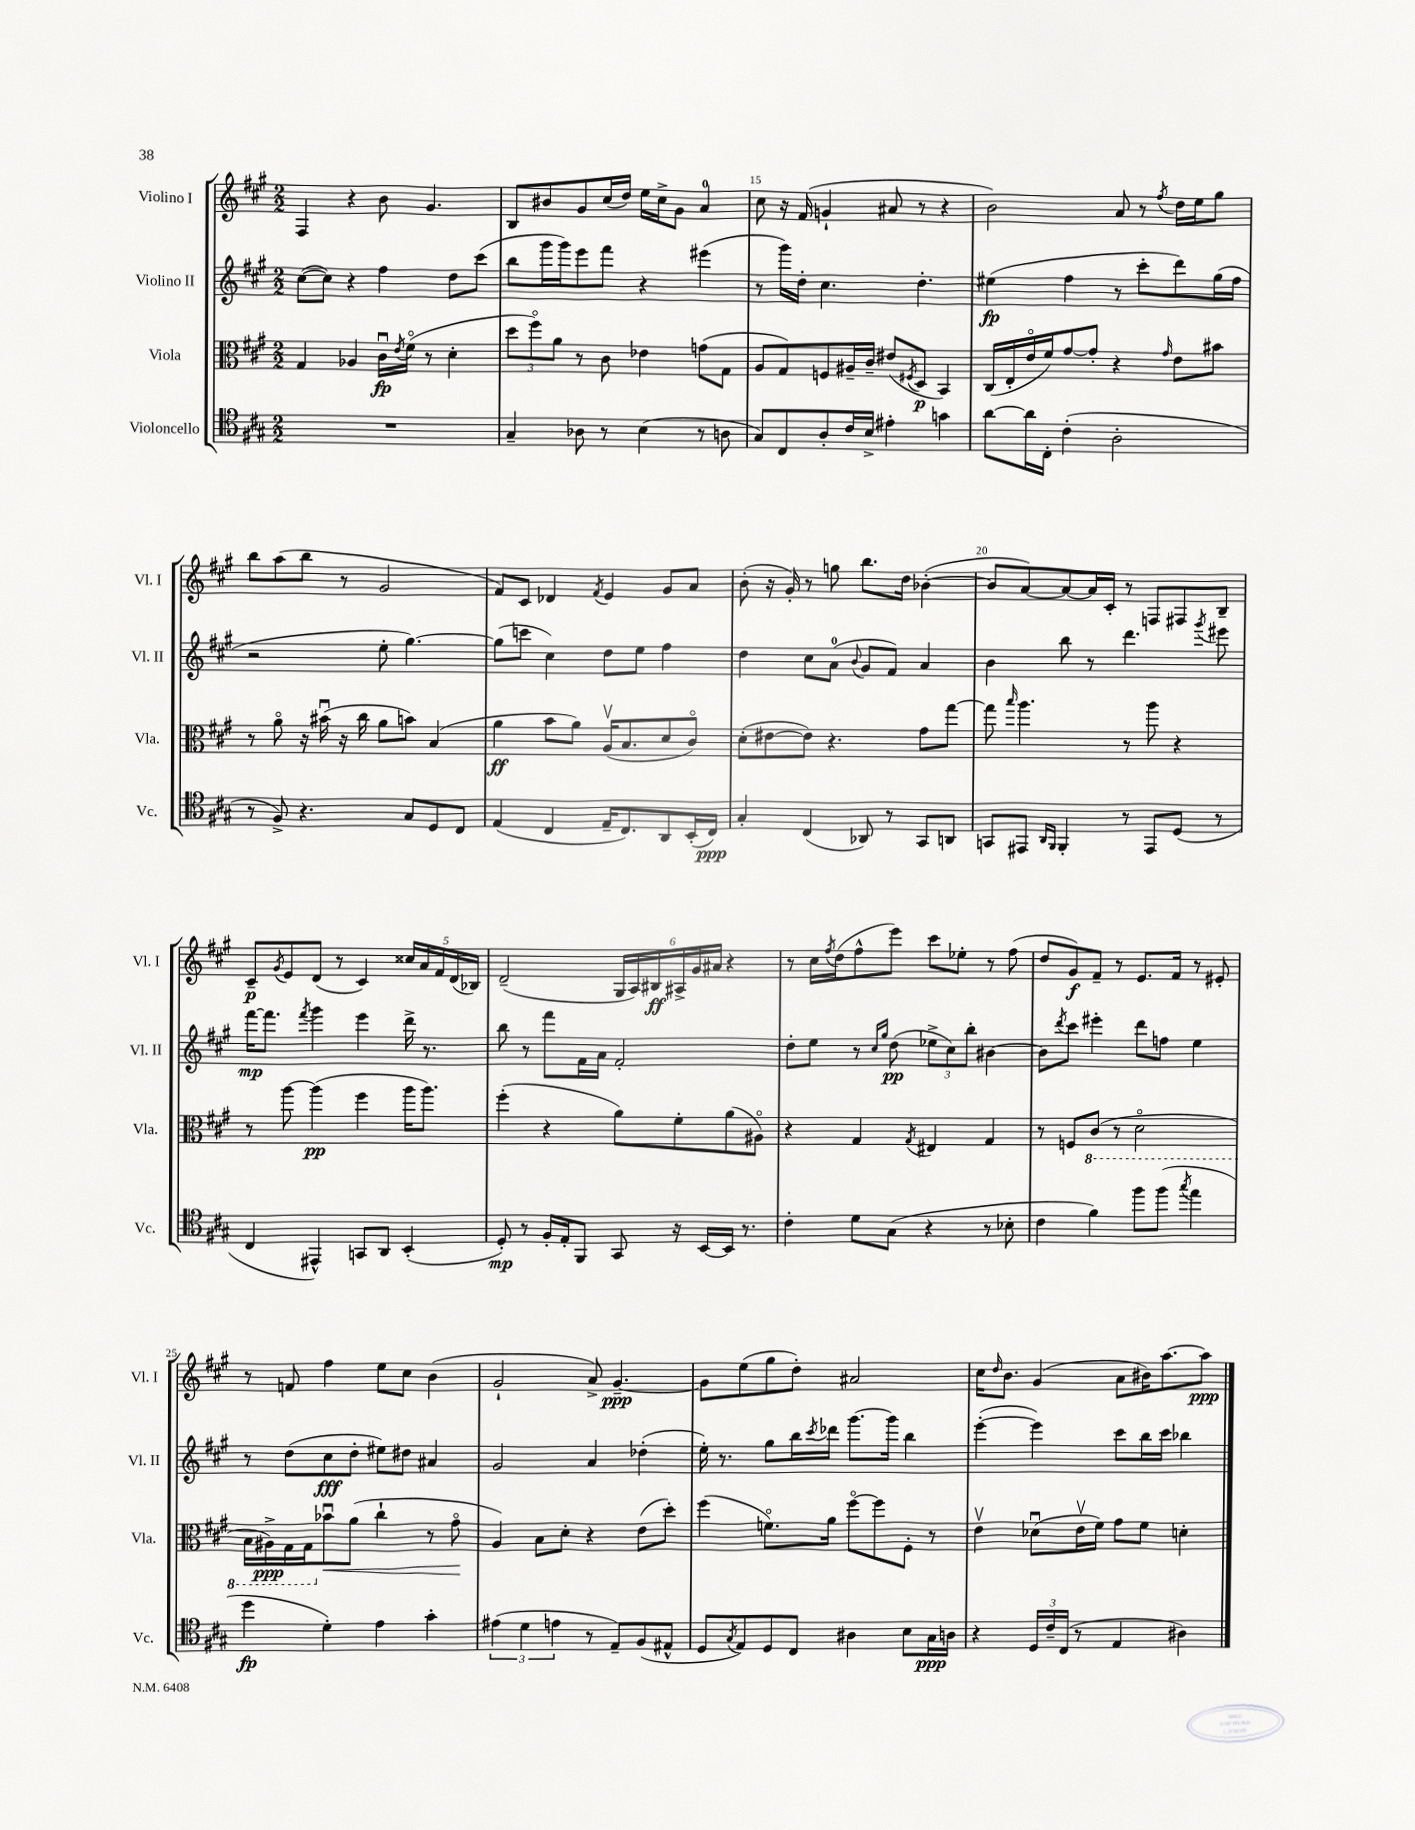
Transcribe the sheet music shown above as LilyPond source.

<<
\new StaffGroup <<
\new Staff = "s0" \with { instrumentName = "Violino I" shortInstrumentName = "Vl. I" } {
    \clef treble \key a \major \numericTimeSignature \time 2/2
    fis4 r4 b'8 gis'4. |
    b8 bis'8 gis'8 cis''16( d''16) e''16 cis''16-> gis'8 a'4-0 |
    cis''8 r16 fis'16( g'4-! ais'8 r8 r4 |
    b'2) a'8 r8 \acciaccatura { fis''8 } d''16 e''16 gis''8 |
    b''8 a''8( b''8 r8 gis'2 |
    fis'8) cis'8 des'4 \acciaccatura { fis'8 } e'4 gis'8 a'8 |
    b'8-.( r16 gis'16-.) r8 g''8 b''8. d''16 bes'4~-.( |
    bes'8 a'8~) a'8~ a'16 cis'16-. r8 f8 fis8 b8-- |
    cis'8--\p \acciaccatura { gis'8 } e'8 d'8( r8 cis'4) \tuplet 5/4 { cisis''16 a'16 fis'16 d'16( bes16) } |
    d'2--( \tuplet 6/4 { gis16 a16) bis16\ff ais16-> gis'16 ais'16 } r4 |
    r8 cis''16 \acciaccatura { fis''8 } d''16( fis''8-^ e'''8) cis'''8 ees''8-. r8 fis''8( |
    d''8 gis'8\f) fis'8-- r8 e'8. fis'16 r8 eis'8-. |
    r8 f'8 fis''4 e''8 cis''8 b'4( |
    gis'2-! a'8->) gis'4.~--\ppp |
    gis'8 e''8( gis''8 d''8-.) ais'2 |
    cis''16 \grace { d''16 } b'8. gis'4( a'8 bis'16) a''8.~ a''8\ppp \bar "|." |
}
\new Staff = "s1" \with { instrumentName = "Violino II" shortInstrumentName = "Vl. II" } {
    \clef treble \key a \major \numericTimeSignature \time 2/2
    cis''8~( cis''8) r4 fis''4 d''8 cis'''8( |
    b''8 gis'''16 gis'''16) e'''8 fis'''8 r4 eis'''4( |
    r8 gis'''16) d''16-. cis''4. d''4.-. |
    eis''4\fp( fis''4 r8 cis'''8-. d'''8) gis''16( fis''16 |
    r2 e''8-. gis''4.~) |
    gis''8( c'''8 cis''4) d''8 e''8 fis''4 |
    d''4 cis''8 a'8-0( \appoggiatura { b'8 } gis'8 fis'8) a'4 |
    b'4 b''8 r8 d'''4. \acciaccatura { gis'''8 } eis'''8 |
    fis'''16~\mp fis'''8. \acciaccatura { fis'''8 } gis'''4 e'''4 d'''16-> r8. |
    b''8 r8 fis'''8 fis'16 a'16 fis'2-. |
    d''8-. e''8 r8 \grace { cis''16 gis''16 } d''8\pp( \tuplet 3/2 { ees''8-> cis''8) b''8-. } bis'4~ |
    bis'8 \acciaccatura { d'''8 } cis'''8 eis'''4-. d'''8 f''8 e''4 |
    r8 d''8( cis''8\fff d''8-. eis''8) dis''8 ais'4 |
    gis'2 a'4 des''4-.( |
    e''16-.) r8. gis''8 b''16 \acciaccatura { cis'''8 } des'''16 gis'''8.~ gis'''16 b''4 |
    e'''4~-.( e'''4) cis'''8 b''16 cis'''16 bes''4 \bar "|." |
}
\new Staff = "s2" \with { instrumentName = "Viola" shortInstrumentName = "Vla." } {
    \clef alto \key a \major \numericTimeSignature \time 2/2
    gis4 aes4 cis'16\downbow\fp \acciaccatura { e'8 } fis'16\flageolet( r8 d'4-. |
    \tuplet 3/2 { d''8 fis''8\flageolet) a'8 } r8 cis'8 ees'4 g'8( gis8 |
    a8 gis8) f8 ais16-- cis'16-- eis'8( \acciaccatura { fis8 } d8\p b,4) |
    cis16( e16-. e'16\flageolet fis'16) gis'8~ gis'8-. r4 \grace { gis'16 } e'8 bis'8 |
    r8 a'8\flageolet r16 bis'16\downbow( r16 cis''16 a'8 b'8) b4( |
    a'4\ff b'8 a'8) a16\upbow( b8. d'8 cis'8\flageolet) |
    d'8-.( eis'8~ eis'8) r4. gis'8 gis''8~ |
    gis''8 \grace { b''16 } a''4. r8 a''8 r4 |
    r8 a''8~ a''4\pp( fis''4 a''16 a''8.) |
    fis''4-.( r4 a'8) fis'8-. a'8( ais8\flageolet) |
    r4 gis4 \acciaccatura { gis8 } eis4 gis4 |
    r8 f8 \ottava #-1 cis8( r8 d2\flageolet |
    b,16 ais,16->\ppp) gis,16 gis,16 \ottava #0 bes'8\downbow\< a'8( cis''4-! r8 gis'8\flageolet\! |
    a4) b8 d'8-. r4 e'8( d''8-.) |
    fis''4( f'8.\flageolet) a'16 fis''8~\flageolet fis''8 fis8-. r8 |
    e'4\upbow des'8\downbow( e'16\upbow fis'16) gis'8 fis'8 d'4-. \bar "|." |
}
\new Staff = "s3" \with { instrumentName = "Violoncello" shortInstrumentName = "Vc." } {
    \clef tenor \key a \major \numericTimeSignature \time 2/2
    R1 |
    gis4-- aes8 r8 b4( r8 a8 |
    gis8) cis8 a8-. cis'16 b16-> eis'4-. g'4 |
    a'8~ a'16 cis16-. cis'4-.( a2-. |
    r8 fis8->) r4. gis8 d8 cis8 |
    e4( cis4 e16-- cis8.) a,8 b,16-.( cis16\ppp) |
    gis4-. cis4( aes,8) r8 gis,8 a,8 |
    g,8 eis,8 \grace { a,16 fis,16 } fis,4-. r8 eis,8 d8( r8 |
    cis4 eis,4-^) g,8 a,8 b,4-.( |
    d8-.\mp) r8 fis16-. e16-. fis,8 gis,8 r16 b,16~ b,16 r8. |
    cis'4-. d'8 gis8( r4 r8 bes8-. |
    cis'4 fis'4) fis''8 fis''8( \acciaccatura { gis''8 } e''4 |
    d''4\fp d'4-.) e'4 gis'4-. |
    \tuplet 3/2 { eis'4( d'4 e'4 } r8 e8--) fis8( eis8-^ |
    d8 \acciaccatura { gis8 } e8) d8 cis8 ais4 b8 gis16\ppp a16 |
    r4 \tuplet 3/2 { d16 cis'16-- cis16( } r8 e4 ais4) \bar "|." |
}
>>
>>
\layout { \context { \Score currentBarNumber = #13 \override BarNumber.break-visibility = ##(#f #t #t) barNumberVisibility = #(every-nth-bar-number-visible 5) } }
